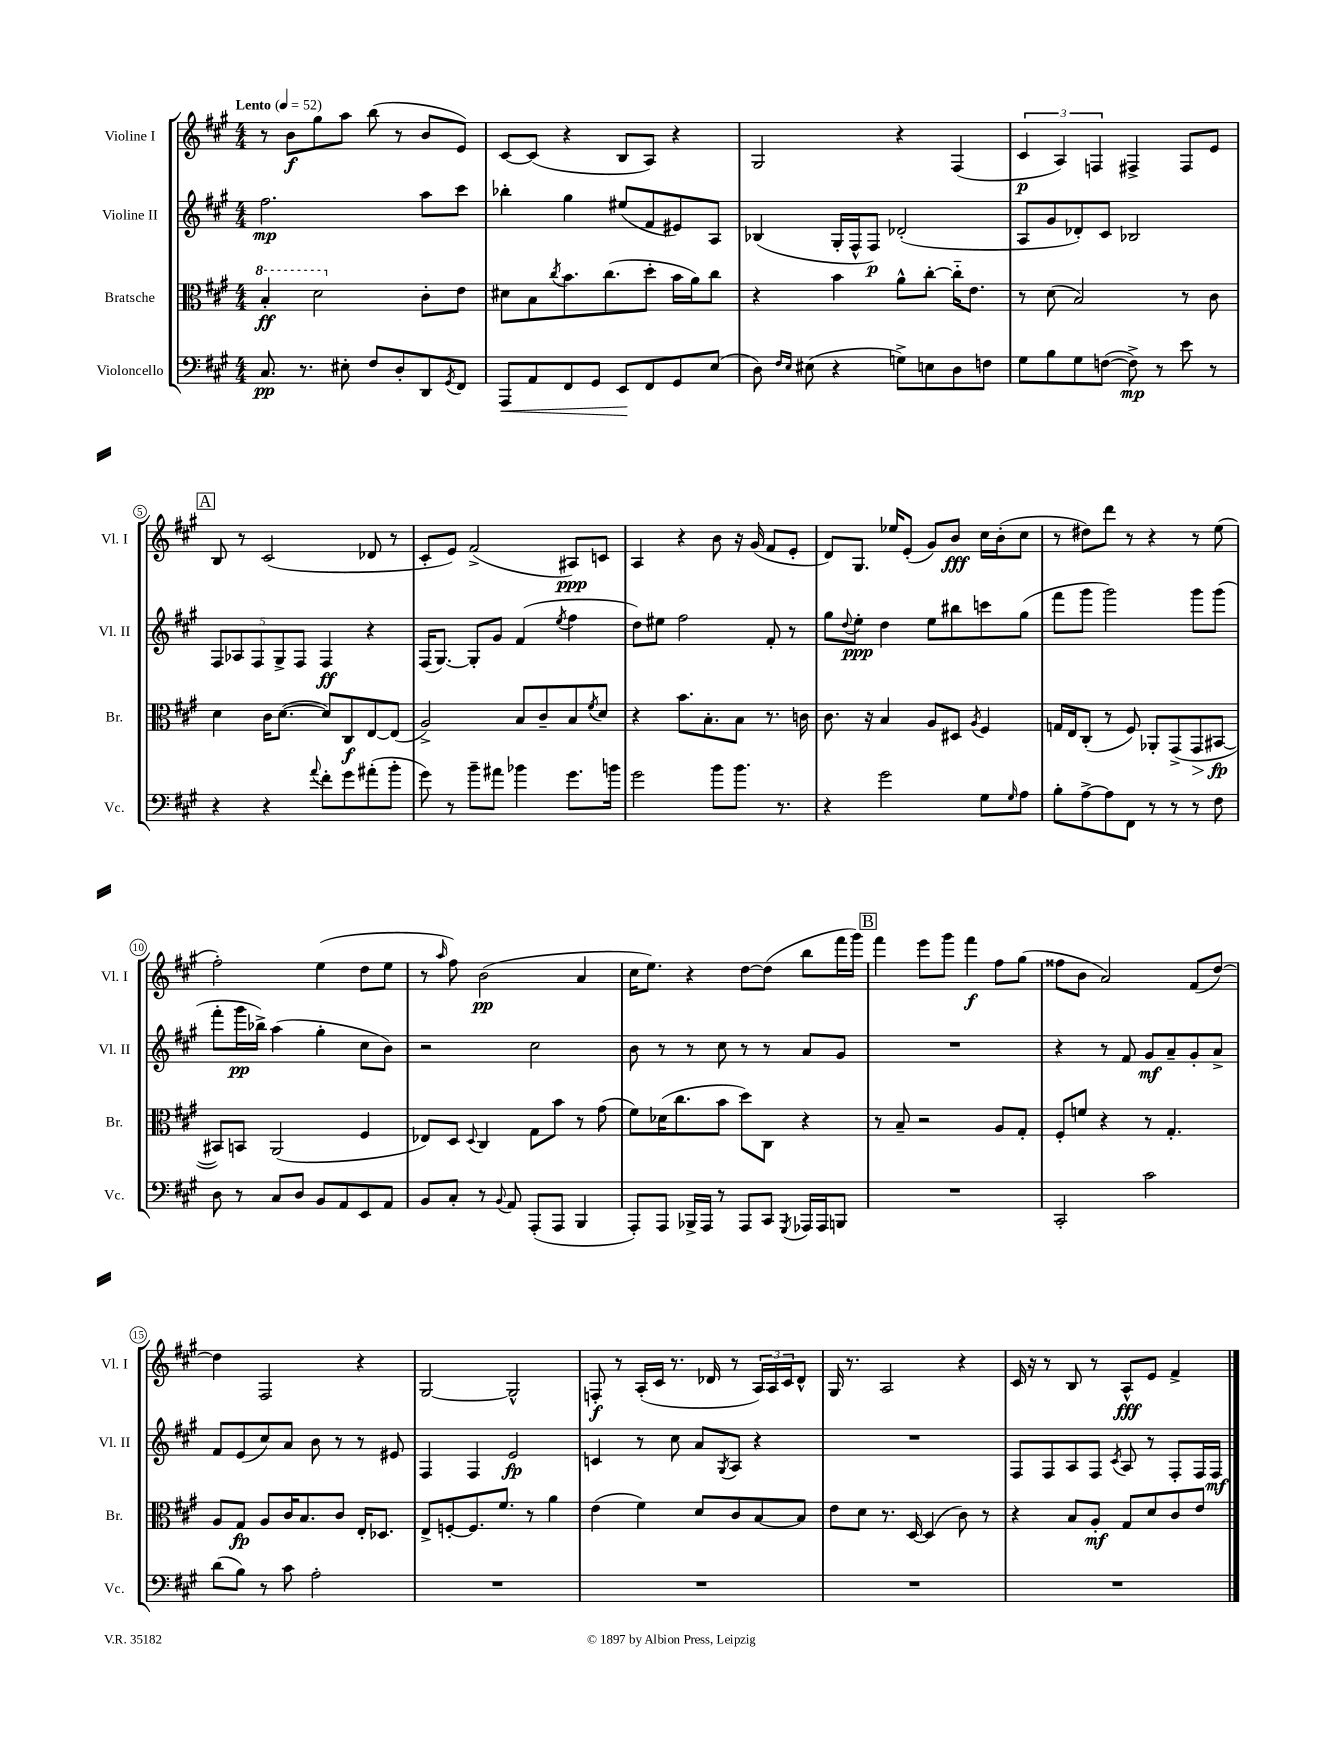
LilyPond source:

<<
\new StaffGroup <<
\new Staff = "s0" \with { instrumentName = "Violine I" shortInstrumentName = "Vl. I" } {
    \clef treble \key a \major \numericTimeSignature \time 4/4 \tempo "Lento" 4 = 52
    r8 b'8\f gis''8 a''8 b''8( r8 b'8 e'8) |
    cis'8~ cis'8( r4 b8 a8) r4 |
    gis2 r4 fis4( |
    \tuplet 3/2 { cis'4\p a4) f4 } fis4-> fis8 e'8 |
    \mark \markup { \box "A" } b8 r8 cis'2( des'8 r8 |
    cis'8-. e'8) fis'2->( ais8\ppp) c'8 |
    a4 r4 b'8 r16 gis'16( fis'8 e'8-. |
    d'8) gis8. ees''16 e'8-.( gis'8) b'8\fff cis''16 b'16-.( cis''8 |
    r8 dis''8) d'''8 r8 r4 r8 e''8( |
    fis''2-.) e''4( d''8 e''8 |
    r8 \grace { a''16 } fis''8) b'2\pp( a'4 |
    cis''16 e''8.) r4 d''8~ d''8( b''8 fis'''16 gis'''16) |
    \mark \markup { \box "B" } fis'''4 e'''8 gis'''8 fis'''4\f fis''8 gis''8( |
    fisis''8 b'8 a'2) fis'8( d''8~) |
    d''4 fis2 r4 |
    gis2~ gis2-^ |
    f8-.\f r8 a16-.( cis'16 r8. des'16 r8 \tuplet 3/2 { a16) a16 cis'16 } des'8-^ |
    gis16 r8. a2 r4 |
    cis'16 r16 r8 b8 r8 a8-^\fff e'8 fis'4-> \bar "|." |
}
\new Staff = "s1" \with { instrumentName = "Violine II" shortInstrumentName = "Vl. II" } {
    \clef treble \key a \major \numericTimeSignature \time 4/4
    fis''2.\mp a''8 cis'''8 |
    bes''4-. gis''4 eis''8( fis'8 eis'8) a8 |
    bes4( gis16-. fis16-^ fis8\p) des'2-.( |
    a8 gis'8 des'8-.) cis'8 bes2 |
    \mark \markup { \box "A" } \tuplet 5/4 { fis8 aes8 fis8 gis8-> fis8 } fis4\ff r4 |
    fis16( gis8.~) gis8-. gis'8 fis'4( \acciaccatura { e''8 } fis''4 |
    d''8) eis''8 fis''2 fis'8-. r8 |
    gis''8 \appoggiatura { d''8 } e''8-.\ppp d''4 e''8 bis''8 c'''8 gis''8( |
    fis'''8 gis'''8 gis'''2) gis'''8 gis'''8( |
    fis'''8-. gis'''16\pp bes''16->) a''4( gis''4-. cis''8 b'8) |
    r2 cis''2 |
    b'8 r8 r8 cis''8 r8 r8 a'8 gis'8 |
    \mark \markup { \box "B" } R1 |
    r4 r8 fis'8 gis'8\mf a'8-- gis'8-. a'8-> |
    fis'8 e'8( cis''8) a'8 b'8 r8 r8 eis'8 |
    fis4 fis4 e'2\fp |
    c'4 r8 cis''8 a'8 \acciaccatura { gis8 } a8 r4 |
    R1 |
    fis8 fis8 a8 fis8 \acciaccatura { cis'8 } a8 r8 fis8-. fis16 fis16\mf \bar "|." |
}
\new Staff = "s2" \with { instrumentName = "Bratsche" shortInstrumentName = "Br." } {
    \clef alto \key a \major \numericTimeSignature \time 4/4
    \ottava #1 b'4-.\ff d''2 \ottava #0 cis'8-. e'8 |
    dis'8 b8 \acciaccatura { cis''8 } b'8. cis''8.( d''8-. b'16 a'16) cis''8 |
    r4 b'4 a'8-^ cis''8~-. cis''16-_ e'8. |
    r8 d'8( b2) r8 cis'8 |
    \mark \markup { \box "A" } d'4 cis'16 d'8.~( d'8) cis8\f e8~ e8( |
    a2->) b8 cis'8-- b8 \acciaccatura { fis'8 } d'8 |
    r4 b'8. b8.-. b8 r8. c'16 |
    cis'8. r16 b4 a8 dis8 \acciaccatura { a8 } fis4 |
    g16 e16 cis8-.( r8 fis8) aes,8-. gis,8->( gis,8\> bis,8~\fp\! |
    bis,8) b,8 a,2( fis4 |
    ees8) d8 \appoggiatura { d8 } cis4 gis8 b'8 r8 gis'8( |
    fis'8) des'16( cis''8. b'8 d''8) cis8 r4 |
    \mark \markup { \box "B" } r8 b8-- r2 a8 gis8-. |
    fis8-. f'8 r4 r8 gis4.-. |
    a8 gis8\fp a8 cis'16 b8. cis'8 e16-. des8. |
    e8-> f8~-. f8. fis'8. r8 a'4 |
    e'4( fis'4) d'8 cis'8 b8~ b8 |
    e'8 d'8 r8. d16~ d4( cis'8) r8 |
    r4 b8 a8-.\mf gis8 d'8 cis'8 e'8 \bar "|." |
}
\new Staff = "s3" \with { instrumentName = "Violoncello" shortInstrumentName = "Vc." } {
    \clef bass \key a \major \numericTimeSignature \time 4/4
    cis8.\pp r8. eis8-. fis8 d8-. d,8 \acciaccatura { gis,8 } fis,8 |
    a,,8\< a,8 fis,8 gis,8 e,8\! fis,8 gis,8 e8( |
    d8) \grace { fis16 e16 } eis8( r4 g8->) e8 d8 f8 |
    gis8 b8 gis8 f8~( f8->\mp) r8 e'8 r8 |
    \mark \markup { \box "A" } r4 r4 \appoggiatura { a'8 } fis'8-. gis'8 ais'8-.( b'8-. |
    gis'8) r8 b'8-- ais'8 bes'4 gis'8. b'16 |
    gis'2 b'8 b'8. r8. |
    r4 gis'2 gis8 \grace { gis16 } a8 |
    b8-. a8~-> a8 fis,8 r8 r8 r8 fis8 |
    d8 r8 cis8 d8 b,8 a,8 e,8 a,8 |
    b,8 cis8-. r8 \appoggiatura { b,8 } a,8 a,,8-.( a,,8 b,,4 |
    a,,8-.) a,,8 bes,,16-> a,,16 r8 a,,8 cis,8 \acciaccatura { gis,,8 } aes,,16 aes,,16 b,,8 |
    \mark \markup { \box "B" } R1 |
    cis,2-. cis'2 |
    d'8( b8) r8 cis'8 a2-. |
    R1 |
    R1 |
    R1 |
    R1 \bar "|." |
}
>>
>>
\layout { \context { \Score \override BarNumber.stencil = #(make-stencil-circler 0.1 0.3 ly:text-interface::print) } }
